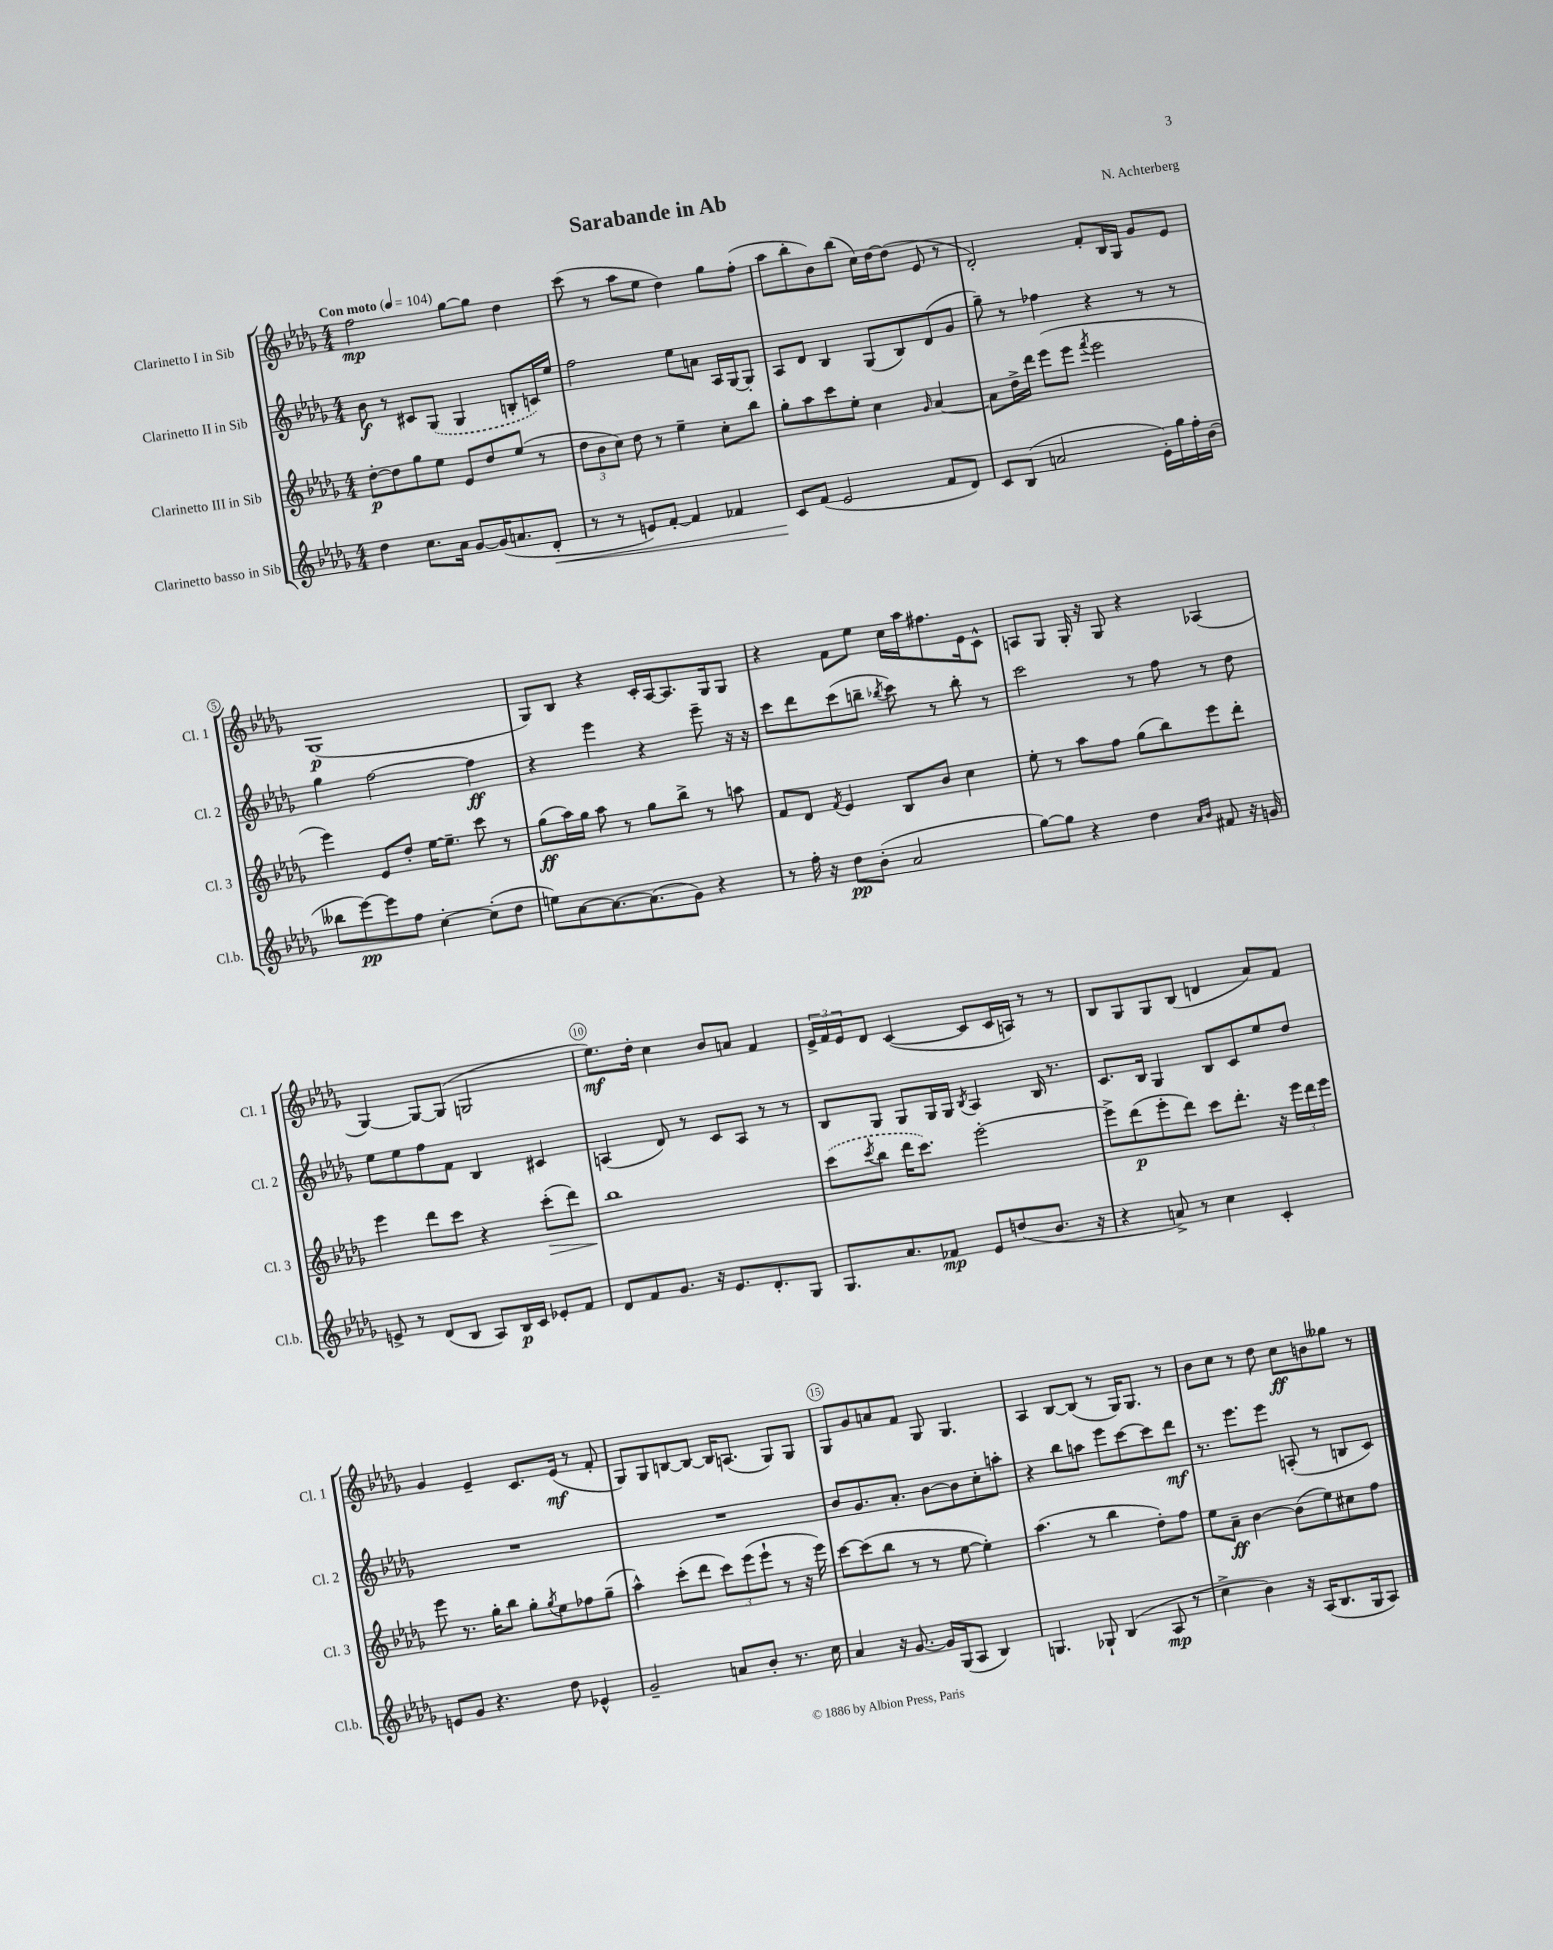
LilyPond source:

\header { title = "Sarabande in Ab" composer = "N. Achterberg" }
<<
\new StaffGroup <<
\new Staff = "s0" \with { instrumentName = "Clarinetto I in Sib" shortInstrumentName = "Cl. 1" } {
    \clef treble \key des \major \numericTimeSignature \time 4/4 \tempo "Con moto" 4 = 104
    f''2\mp ges''8~ ges''8 des''4 |
    c'''8( r8 aes''8 ees''8 des''4) ges''8 f''8-.( |
    aes''8 bes''8-. bes'8) bes''8( c''16) des''16~ des''8( ees'8 r8 |
    des'2-.) f'8-. bes16 ges16 ges'8 ees'8 |
    ges1\p( |
    ges8) bes8 r4 c'16-. aes16~ aes8. ges16 ges8 |
    r4 f'8 ees''8 c''16 aes''16 fis''8. ees'16 c'8-^ |
    a8 ges8 ges16-. r16 ges8 r4 aes4( |
    ges4~) ges8~ ges8( g2 |
    ees''8.\mf) des''16-. c''4 bes'8 a'8 f'4 |
    \tuplet 3/2 { ees'16-> f'16 ees'16 } des'8 c'4~( c'8 c'16 a16) r8 r8 |
    bes8 ges8 ges8 bes8( d'4 aes'8) f'8 |
    ges'4 ees'4-- c'8. ees'16\mf( r8 f'8-. |
    ges8) ges8 b8~ b8~ b16 a8.( ges8) ges8 |
    ges8 ges'8 a'8 f'8 ges8 ges4. |
    aes4 bes8~ bes8( r8 ges16) ges8. r8 |
    bes'8 c''8 r8 des''8 c''8\ff b'8 geses''8 r8 \bar "|." |
}
\new Staff = "s1" \with { instrumentName = "Clarinetto II in Sib" shortInstrumentName = "Cl. 2" } {
    \clef treble \key des \major \numericTimeSignature \time 4/4
    bes'8\f r8 cis'8 \once \slurDashed ges8( ges4 b8-. c'16) ees''16 |
    f''2 ees''8 a'8 aes16 ges16~ ges8-. |
    aes8 des'8 bes4 ges8( bes8) des'8( ges'8 |
    ges''8--) r8 fes''4 r4 r8 r8 |
    ges''4 f''2~ f''4\ff |
    r4 ees'''4 r4 ees'''8-- r16 r16 |
    c'''8 des'''8 c'''8( b''8-- \acciaccatura { bes''8 } c'''8) r8 bes''8-. r8 |
    c'''2 r8 f''8 r8 des''8 |
    ees''8 ees''8 f''8 f'8 bes4 cis'4 |
    a4( des'8) r8 c'8 a8 r8 r8 |
    bes8 ges8 ges8 ges16 ges16 \acciaccatura { bes8 } aes4 bes16 r8. |
    c'8. bes16 ges4 bes8 c'8 ees''8 des''8 |
    R1 |
    R1 |
    bes'8 ges'8. aes'8.-. bes'8~ bes'8 c''8-. a''8-. |
    r4 bes''8 a''8 ees'''8 c'''8~ c'''8 des'''8\mf |
    r8. ees'''8. ees'''8 a8-.( r8 b8 c'8) \bar "|." |
}
\new Staff = "s2" \with { instrumentName = "Clarinetto III in Sib" shortInstrumentName = "Cl. 3" } {
    \clef treble \key des \major \numericTimeSignature \time 4/4
    des''8~-.\p des''8 ges''8 ees''8 ees'8 des''8 ees''8( r8 |
    \tuplet 3/2 { des''8 bes'8 c''8) } des''8 r8 ees''4-- c''8-. bes''8 |
    ges''8-. aes''8 c'''8 ees''8-. c''4 \grace { ges'16 } aes'4~ |
    aes'8 des''16-> des'''16 ees'''8( ees'''8 \acciaccatura { f'''8 } ees'''2 |
    ees'''4) ees'8 des''8-. ees''16~ ees''8.-- c'''8 r8 |
    ges''8\ff( aes''16) ges''16 aes''8 r8 ges''8 bes''8-> r8 a''8 |
    f'8 des'8 \acciaccatura { f'8 } ees'4 bes8 bes'8 c''4 |
    ees''8-. r8 aes''8 f''8 ges''8( bes''8) ees'''8 des'''8-. |
    ees'''4 des'''8 c'''8 r4 c'''8-.\>( des'''8) |
    bes''1\! |
    \once \slurDashed c'''8( \acciaccatura { c'''8 } bes''8 des'''16 c'''8.) ees'''2~-. |
    ees'''8-> des'''8\p( ees'''8-. des'''8) c'''8 des'''8.-. r16 \tuplet 3/2 { ees'''16 des'''16 ees'''16 } |
    ees'''8 r8. ges''16-. bes''8 ges''8-. \acciaccatura { ges''8 } ees''8 fes''8 ges''8--( |
    aes''4-^) c'''8-.( des'''8 \tuplet 3/2 { c'''8) ees'''8( ees'''8-! } r8 r16 ees'''16) |
    c'''8~ c'''8( bes''8 r8 r8 ees''8~ ees''4-.) |
    aes''4.( r8 bes''4 des''8-.) f''8 |
    ees''8 aes'8--\ff bes'4~ bes'8( ees''8) cis''8 f''8 \bar "|." |
}
\new Staff = "s3" \with { instrumentName = "Clarinetto basso in Sib" shortInstrumentName = "Cl.b." } {
    \clef treble \key des \major \numericTimeSignature \time 4/4
    des''4 c''8. aes'16 ges'8~ ges'16( a'8. des'8-.\< |
    r8 r8 e'8) f'8~-. f'4 fes'4 |
    c'8\! f'8( ees'2 f'8 des'8) |
    c'8 bes8( a'2 ees'16-.) ges''16 f''16-. bes'16( |
    beses''8 ees'''8~\pp) ees'''8 f''8 c''4~-. c''8-.( des''8 |
    e''8) aes'8~ aes'8.~ aes'8.( ges'8) r4 |
    r8 f''16-. r16 des''8\pp bes'8-.( aes'2 |
    ges''8~) ges''8 r4 des''4 \grace { aes'16 bes'16 } fis'8 r16 g'16 |
    e'8-> r8 des'8( bes8 aes8) bes16\p c'16 ees'8-. f'8 |
    des'8 f'8 ges'8. r16 ees'8. des'8.-. ges8 |
    ges8. aes'8. fes'8\mp ees'8 d''8( bes'8. r16 |
    r4 a'8->) r8 c''4 c'4-. |
    e'8 ges'8 r4. des''8 ees'4-^ |
    ges'2-- a'8 bes'8-. r8. c''16 |
    aes'4 r16 ges'8.~ ges'16 ges16( aes8 bes4) |
    g4. ges8-! bes4( aes8\mp r8 |
    c''4-> bes'4) r16 aes16( bes8. ges16 aes8) \bar "|." |
}
>>
>>
\layout { \context { \Score \override BarNumber.break-visibility = ##(#f #t #t) barNumberVisibility = #(every-nth-bar-number-visible 5) \override BarNumber.stencil = #(make-stencil-circler 0.1 0.3 ly:text-interface::print) } }
